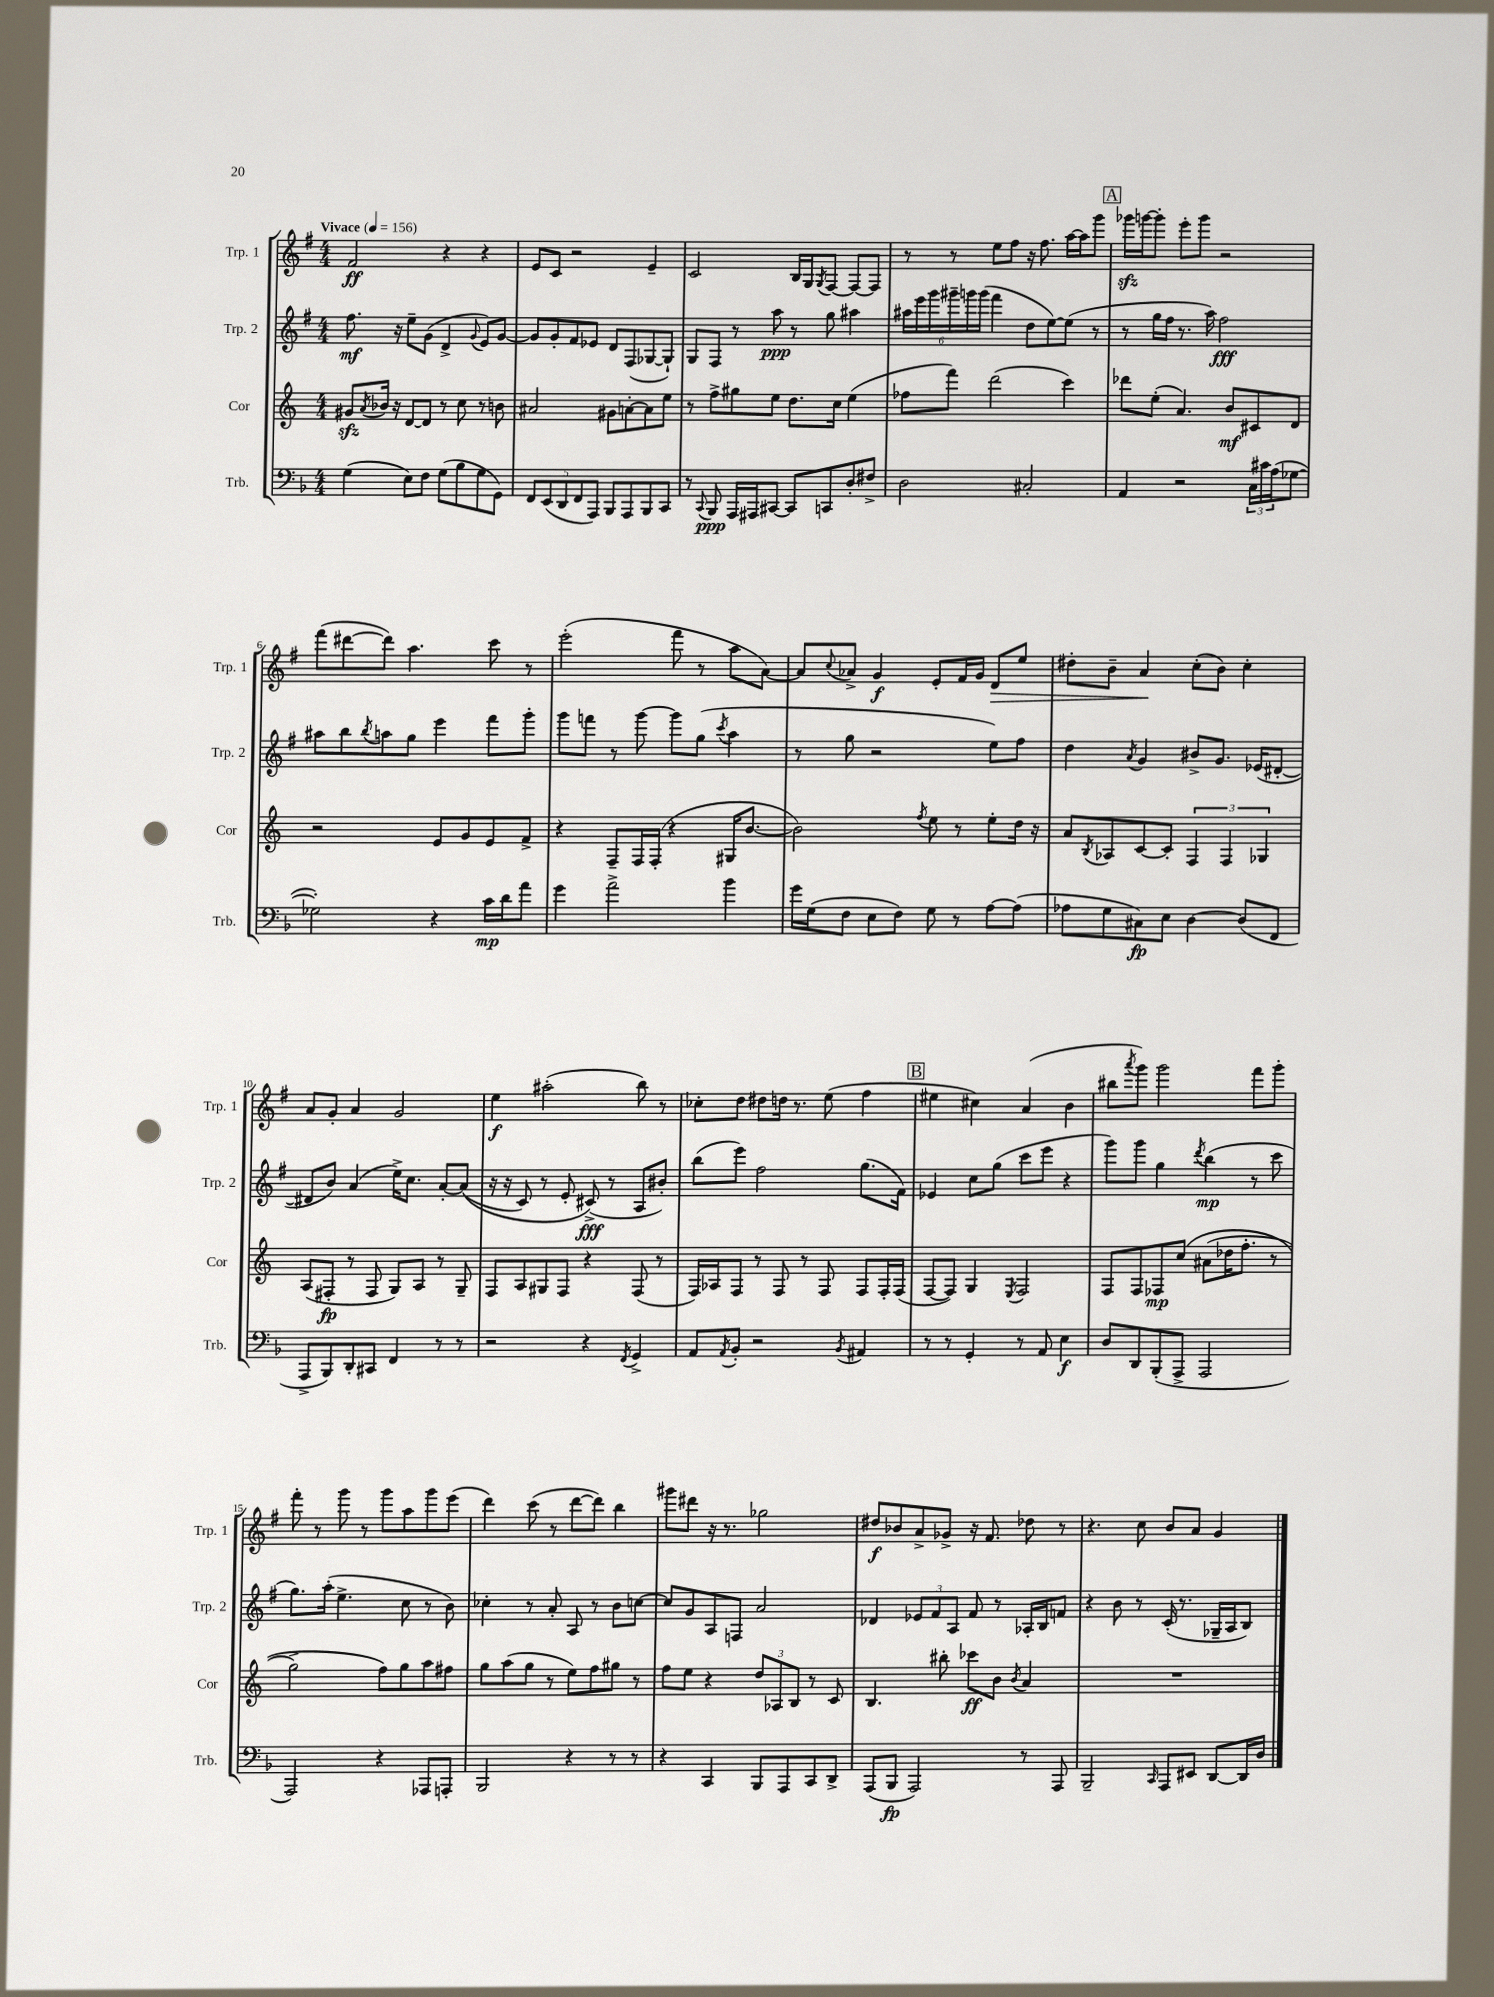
<<
\new StaffGroup <<
\new Staff = "s0" \with { instrumentName = "Trp. 1" shortInstrumentName = "Trp. 1" } {
    \clef treble \key g \major \numericTimeSignature \time 4/4 \tempo "Vivace" 4 = 156
    fis'2\ff r4 r4 |
    e'8 c'8 r2 e'4-- |
    c'2 b16 g16 \acciaccatura { g8 } fis8~ fis8~ fis8 |
    r8 r8 e''8 fis''8 r16 fis''8. a''16~ a''16 g'''8 |
    \mark \markup { \box "A" } ges'''16\sfz g'''16~ g'''8-. e'''8-. g'''8 r2 |
    fis'''8( dis'''8~ dis'''8) a''4. c'''8 r8 |
    e'''2-.( fis'''8 r8 a''8 a'8~) |
    a'8 \appoggiatura { c''8 } aes'8-> g'4\f e'8-. fis'16 g'16 d'8\> e''8 |
    dis''8-. b'8-- a'4\! c''8-.( b'8) c''4-. |
    a'8 g'8-. a'4 g'2 |
    e''4\f ais''2-.( b''8) r8 |
    ces''8-. d''8 dis''8 d''16 r8. e''8( fis''4 |
    \mark \markup { \box "B" } eis''4 cis''4) a'4( b'4 |
    bis''8 \acciaccatura { a'''8 } g'''8) g'''2 fis'''8 g'''8-. |
    fis'''8-. r8 g'''8 r8 g'''8 a''8 g'''8 e'''8( |
    d'''4) c'''8( r8 d'''8~ d'''8) b''4 |
    gis'''8 dis'''8 r16 r8. ges''2 |
    dis''8\f bes'8 a'8-> ges'8-> r16 fis'8. des''8 r8 |
    r4. c''8 b'8 a'8 g'4 \bar "|." |
}
\new Staff = "s1" \with { instrumentName = "Trp. 2" shortInstrumentName = "Trp. 2" } {
    \clef treble \key g \major \numericTimeSignature \time 4/4
    fis''8.\mf r16 e''8-- g'8( d'4-> \appoggiatura { g'8 } e'8) g'8~ |
    g'8 g'8-. fis'8 ees'8 d'8 fis8( ges8~ ges8-!) |
    g8 fis8 r8 a''8\ppp r8 g''8 ais''4 |
    \tuplet 6/4 { ais''16 e'''16 g'''16 gis'''16-- g'''16 g'''16( } fis'''4 d''8 e''8~) e''8( r8 |
    \mark \markup { \box "A" } r8 g''16 fis''16 r8. a''16) fis''2\fff |
    ais''8 b''8 \acciaccatura { b''8 } a''8 g''8 e'''4 fis'''8 g'''8-. |
    g'''8 f'''8 r8 g'''8~ g'''8 g''8( \acciaccatura { c'''8 } a''4 |
    r8 g''8 r2 e''8) fis''8 |
    d''4 \acciaccatura { a'8 } g'4 bis'8-> g'8. ees'16( dis'8~-. |
    dis'8 b'8) a'4( e''16->) c''8. a'8~-. a'8(\( |
    r16 r16 c'8) r8 e'8-. cis'8->\fff(\) r8 a8 bis'8-.) |
    b''8( e'''8) fis''2 g''8.( fis'16) |
    \mark \markup { \box "B" } ees'4 c''8 g''8( c'''8 e'''8 r4 |
    g'''8) g'''8 g''4 \acciaccatura { d'''8 } b''4\mp( r8 c'''8 |
    g''8.) a''16-.( e''4.-> c''8 r8 b'8) |
    ces''4-. r8 a'8-. a8 r8 b'8 c''8~ |
    c''8 g'8 a8 f8 a'2 |
    des'4 \tuplet 3/2 { ees'8 fis'8 a8 } fis'8 r8 aes16-. b16 f'8 |
    r4 b'8 r8 c'16-.( r8. ges16-- a16 b8) \bar "|." |
}
\new Staff = "s2" \with { instrumentName = "Cor" shortInstrumentName = "Cor" } {
    \clef treble \key c \major \numericTimeSignature \time 4/4
    gis'8\sfz \acciaccatura { a'8 } bes'16 r16 d'8~ d'8 r8 c''8 r8 b'8 |
    ais'2 gis'8 a'8~-. a'8 e''8 |
    r8 f''8-> gis''8 e''8 d''8. c''16 e''4( |
    fes''8 f'''8) d'''2( c'''4) |
    \mark \markup { \box "A" } des'''8 e''8-.( a'4.) b'8\mf cis'8 d'8 |
    r2 e'8 g'8 e'8 f'8-> |
    r4 f8-- f16 f16-.( r4 gis16 b'8.~ |
    b'2) \acciaccatura { f''8 } e''8 r8 e''8-. d''16 r16 |
    a'8 \acciaccatura { b8 } aes8 c'8~ c'8-. \tuplet 3/2 { f4 f4 ges4 } |
    a8( fis8-.\fp r8 fis8 g8) a8 r8 g8-- |
    f8 a8 gis8 f8 r4 f8( r8 |
    f16) aes16 f8 r8 f8 r8 f8 f8 f16-. f16( |
    \mark \markup { \box "B" } f8~ f8) g4 \acciaccatura { e8 } f2 |
    f8 f8 fes8\mp c''8\( ais'8( des''16 f''8.-. r8 |
    g''2->) f''8\) g''8 a''8 fis''8 |
    g''8 a''8( g''8 r8 e''8) f''8 gis''8 r8 |
    f''8 e''8 r4 \tuplet 3/2 { d''8 aes8 b8 } r8 c'8 |
    b4. bis''8-. ces'''8\ff b'8 \acciaccatura { b'8 } a'4 |
    R1 \bar "|." |
}
\new Staff = "s3" \with { instrumentName = "Trb." shortInstrumentName = "Trb." } {
    \clef bass \key f \major \numericTimeSignature \time 4/4
    g4( e8) f8 g8( bes8 g8 g,8) |
    \tuplet 5/4 { f,8 e,8( d,8 f,8 a,,8) } bes,,8 a,,8 bes,,8 c,8 |
    r8 \appoggiatura { c,8 } bes,,8\ppp a,,16 ais,,16 cis,8~ cis,8 c,8 d8-. fis8-> |
    d2 cis2-. |
    \mark \markup { \box "A" } a,4 r2 \tuplet 3/2 { c16 cis'16 a16( } ges8~ |
    ges2-.) r4 c'16\mp d'16 a'8 |
    g'4 a'2-> bes'4 |
    g'16 g16( f8 e8 f8) g8 r8 a8~ a8( |
    aes8 g8 cis8\fp) e8 d4~ d8( f,8 |
    a,,8-> bes,,8) d,8-. cis,8 f,4 r8 r8 |
    r2 r4 \acciaccatura { f,8 } g,4-> |
    a,8 \acciaccatura { a,8 } bes,8-. r2 \acciaccatura { bes,8 } ais,4 |
    \mark \markup { \box "B" } r8 r8 g,4-. r8 a,8 e4\f |
    d8 d,8 bes,,8-.( a,,8-> a,,2 |
    a,,2) r4 aes,,8 a,,8-. |
    bes,,2 r4 r8 r8 |
    r4 c,4 bes,,8 a,,8 c,8 d,8-> |
    a,,8( bes,,8\fp a,,2) r8 a,,8 |
    bes,,2-- \grace { c,16 } a,,8 eis,8 d,8~ d,16 d16 \bar "|." |
}
>>
>>
